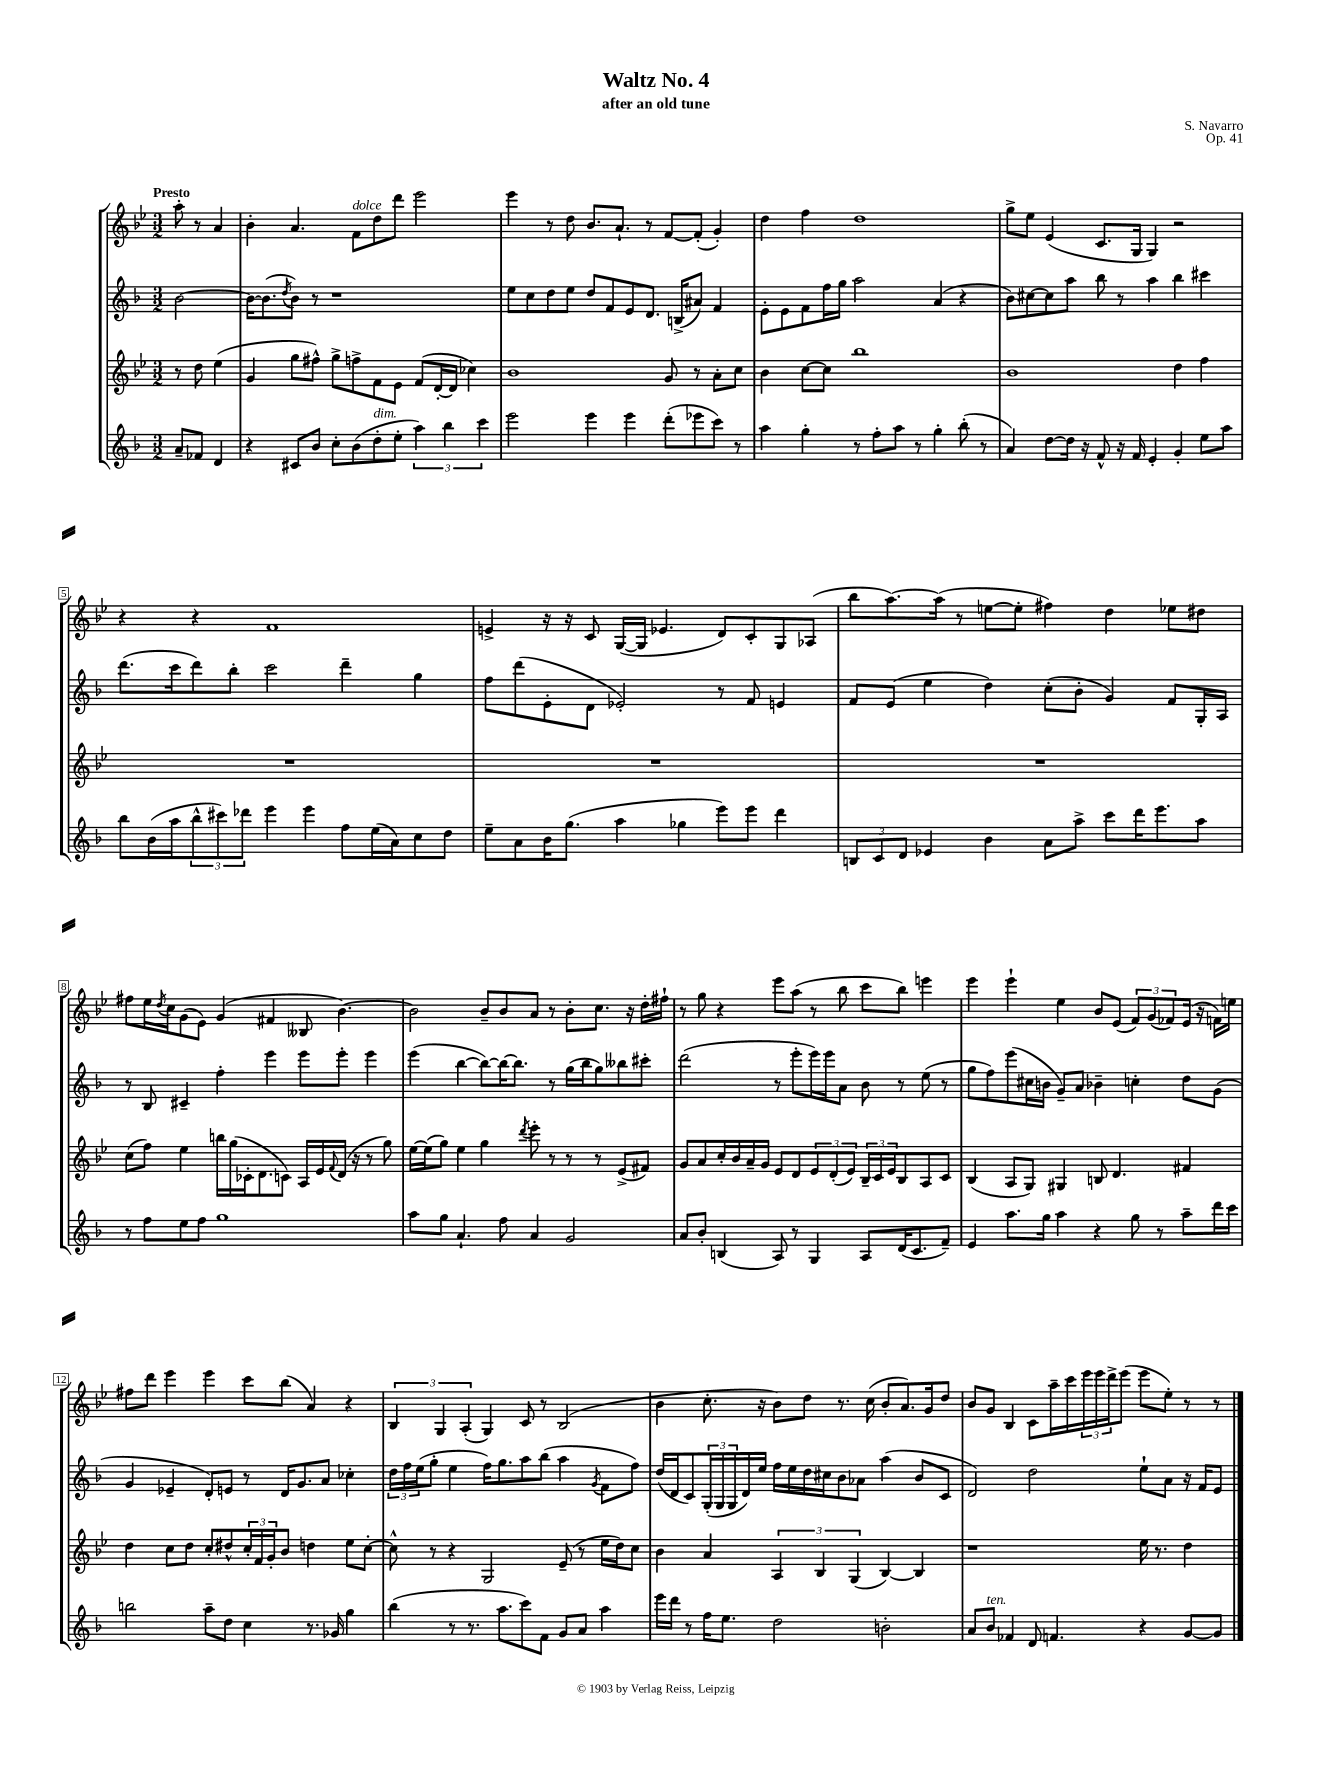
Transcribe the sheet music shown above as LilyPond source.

\header { title = "Waltz No. 4" composer = "S. Navarro" subtitle = "after an old tune" opus = "Op. 41" }
<<
\new StaffGroup <<
\new Staff = "s0" {
    \clef treble \key bes \major \numericTimeSignature \time 3/2 \partial 2 \tempo "Presto"
    a''8-. r8 a'4 |
    bes'4-. a'4. f'8^\markup { \italic "dolce" } d''8 d'''8 ees'''2 |
    ees'''4 r8 d''8 bes'8. a'8.-! r8 f'8~ f'8-.( g'4-.) |
    d''4 f''4 d''1 |
    g''8-> ees''8 ees'4( c'8. g16 g4) r2 |
    r4 r4 f'1 |
    e'4-> r16 r16 c'8 g16~( g16 ees'4. d'8) c'8-. g8 aes8( |
    bes''8 a''8.~) a''16( r8 e''8~ e''8-. fis''4) d''4 ees''8 dis''8 |
    fis''8 ees''16 \acciaccatura { d''8 } c''16 g'8( ees'8) g'4( fis'4 beses8 bes'4.~) |
    bes'2 bes'8-- bes'8 a'8 r8 bes'8-. c''8. r16 d''16-. fis''16-! |
    r8 g''8 r4 ees'''8 a''8( r8 bes''8 c'''8 bes''8) e'''4 |
    ees'''4 ees'''4-! ees''4 bes'8 ees'8( \tuplet 3/2 { f'8) g'8( fes'8) } ees'16( r16 f'16) e''16 |
    fis''8 d'''8 ees'''4 ees'''4 c'''8 bes''8( a'4) r4 |
    \tuplet 3/2 { bes4 g4 a4-.( } g4) c'8 r8 bes2( |
    bes'4 c''8.-. r16 bes'8) d''8 r8. c''16( bes'8-. a'8.) g'16 d''8 |
    bes'8 g'8 bes4 c'8 a''16-- c'''16 \tuplet 3/2 { ees'''16 ees'''16 d'''16-> } ees'''8( ees'''8 ees''8-.) r8 r8 \bar "|." |
}
\new Staff = "s1" {
    \clef treble \key f \major \numericTimeSignature \time 3/2 \partial 2
    bes'2~ |
    bes'16~ bes'8.( \acciaccatura { d''8 } bes'8) r8 r1 |
    e''8 c''8 d''8 e''8 d''8 f'8 e'8 d'8. b16->( ais'8) f'4 |
    e'8-. e'8 f'8 f''16 g''16 a''2 a'4( r4 |
    bes'8) cis''8~ cis''8 a''8 bes''8 r8 a''4 bes''4 cis'''4 |
    d'''8.( c'''16 d'''8) bes''8-. c'''2 d'''4-- g''4 |
    f''8 d'''8( e'8-. d'8 ees'2-.) r8 f'8 e'4 |
    f'8 e'8( e''4 d''4) c''8-.( bes'8-. g'4) f'8 g16-. a16 |
    r8 bes8 cis'4-- f''4-. e'''4 e'''8 e'''8-. e'''4 |
    e'''4( bes''4~ bes''8~) bes''16~ bes''8. r8 g''16( bes''16 g''8) beses''8 cis'''8-. |
    d'''2( r8 e'''8-. e'''16) e'''16 a'8 bes'8 r8 e''8( r8 |
    g''8 f''8) e'''8( cis''16 b'16 g'8--) a'8 bes'4-- c''4-. d''8 g'8( |
    g'4 ees'4-- d'8-.) e'8 r8 d'16 g'8. a'8 ces''4-. |
    \tuplet 3/2 { d''16 f''16 e''16( } g''8-. e''4 f''16) g''8. a''8 bes''8( a''4 \acciaccatura { g'8 } f'8 f''8) |
    d''16( d'16 c'8) \tuplet 3/2 { g16-.( g16 g16 } d'16) e''16 f''16 e''16 d''16 cis''16 bes'8 aes'8 a''4( bes'8 c'8 |
    d'2) d''2 e''8-! a'8 r16 f'16 e'8 \bar "|." |
}
\new Staff = "s2" {
    \clef treble \key bes \major \numericTimeSignature \time 3/2 \partial 2
    r8 d''8 ees''4( |
    g'4 g''8 fis''8-^) g''8-> f''8-> f'8 ees'8 f'8( d'16~-. d'16 ces''4) |
    bes'1 g'8 r8 a'8-. c''8 |
    bes'4 c''8~ c''8 bes''1 |
    bes'1 d''4 f''4 |
    R1. |
    R1. |
    R1. |
    c''8( f''8) ees''4 b''16 g''16( ces'16-. d'8. c'8) a16 ees'16 \appoggiatura { f'8 } d'16( r16 r8 g''8) |
    ees''16~ ees''16( g''8) ees''4 g''4 \acciaccatura { d'''8 } ees'''8-. r8 r8 r8 ees'8->( fis'8) |
    g'8 a'8 c''16-. bes'16 a'16-- g'16 ees'8 d'8 \tuplet 3/2 { ees'8 d'8-.( ees'8) } \tuplet 3/2 { bes16-- c'16 ees'16 } bes8 a8 c'8 |
    bes4( a8 g8) gis4 b8 d'4. fis'4 |
    d''4 c''8 d''8 c''8-. dis''8-^ \tuplet 3/2 { c''16-. f'16 g'16-. } bes'8 d''4 ees''8 c''8~-. |
    c''8-^ r8 r4 g2 ees'8--( r8 ees''16 d''16) c''8 |
    bes'4 a'4 \tuplet 3/2 { a4 bes4 g4( } bes4~) bes4 |
    r1 ees''16 r8. d''4 \bar "|." |
}
\new Staff = "s3" {
    \clef treble \key f \major \numericTimeSignature \time 3/2 \partial 2
    a'8-- fes'8 d'4 |
    r4 cis'8 bes'8 c''8-. bes'8( d''8-.^\markup { \italic "dim." } e''8-. \tuplet 3/2 { a''4) bes''4 c'''4 } |
    e'''2 e'''4 e'''4 d'''8-.( ees'''8 c'''8) r8 |
    a''4 g''4-. r8 f''8-. a''8 r8 g''4-. bes''8-.( r8 |
    a'4) d''8~ d''16 r16 f'8-^ r16 f'16 e'4-. g'4-. e''8 a''8 |
    bes''8 bes'16( a''16 \tuplet 3/2 { bes''8-^ cis'''8) des'''8 } e'''4 e'''4 f''8 e''16( a'16) c''8 d''8 |
    e''8-- a'8 bes'16 g''8.( a''4 ges''4 e'''8) e'''8 d'''4 |
    \tuplet 3/2 { b8 c'8 d'8 } ees'4 bes'4 a'8 a''8-> c'''8 d'''16 e'''8. a''8 |
    r8 f''8 e''8 f''8 g''1 |
    a''8 g''8 a'4.-! f''8 a'4 g'2 |
    a'8 bes'8-. b4( a8) r8 g4 a8 d'16( c'8. f'8--) |
    e'4 a''8. g''16 a''4 r4 g''8 r8 a''8-- d'''16 c'''16 |
    b''2 a''8-- d''8 c''4 r8. ges'16 g''4 |
    bes''4( r8 r8. a''8. c'''8) f'8 g'8 a'8 a''4 |
    e'''16 d'''16 r8 f''16 e''8. d''2 b'2-. |
    a'8 bes'8^\markup { \italic "ten." } fes'4 d'8 f'4. r4 g'8~ g'8 \bar "|." |
}
>>
>>
\layout { \context { \Score \override BarNumber.stencil = #(make-stencil-boxer 0.1 0.3 ly:text-interface::print) } }
